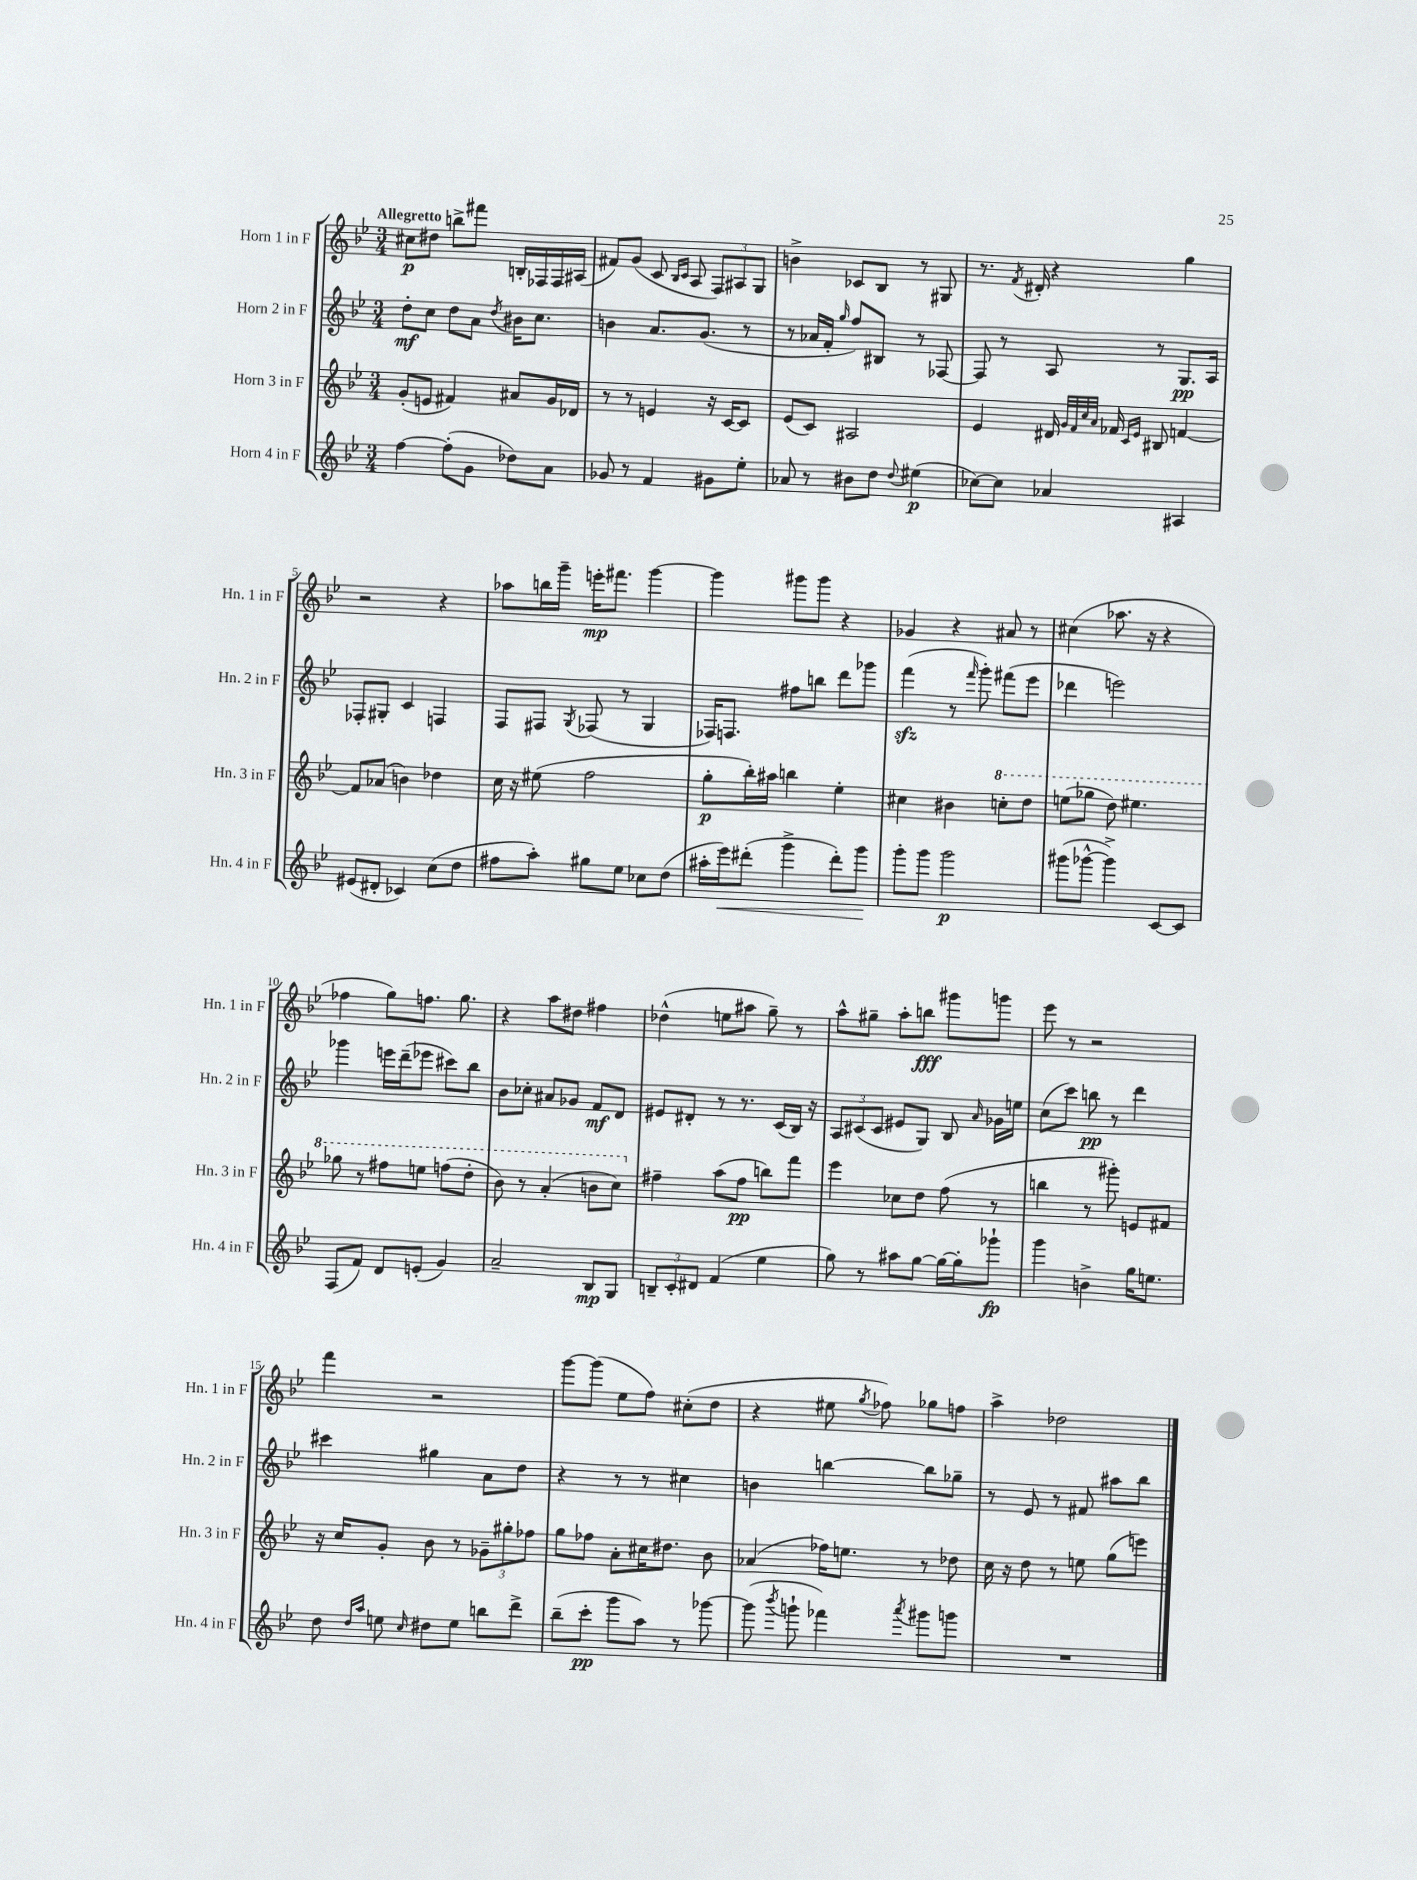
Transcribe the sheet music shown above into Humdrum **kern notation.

**kern	**dynam	**kern	**dynam	**kern	**dynam	**kern	**dynam
*part4	*part4	*part3	*part3	*part2	*part2	*part1	*part1
*staff4	*staff4	*staff3	*staff3	*staff2	*staff2	*staff1	*staff1
*I"Horn 4 in F	*	*I"Horn 3 in F	*	*I"Horn 2 in F	*	*I"Horn 1 in F	*
*I'Hn. 4 in F	*	*I'Hn. 3 in F	*	*I'Hn. 2 in F	*	*I'Hn. 1 in F	*
*clefG2	*	*clefG2	*	*clefG2	*	*clefG2	*
*k[b-e-]	*	*k[b-e-]	*	*k[b-e-]	*	*k[b-e-]	*
*M3/4	*	*M3/4	*	*M3/4	*	*M3/4	*
=1	=1	=1	=1	=1	=1	=1	=1
!	!	!	!	!	!	!LO:TX:a:B:t=Allegretto	!
[4ff\	.	(8g'/L	.	8dd'\L	mf	8cc#X\L	p
.	.	8en/J	.	8cc\J	.	8dd#X\J	.
(8ff'\L]	.	4f#X/)	.	8dd\L	.	8bbn^\L	.
8g\J	.	.	.	8a\J	.	8fff#X\J	.
.	.	.	.	8qdd/	.	.	.
8dd-X\L)	.	8a#X/L	.	16b#X\KL	.	16Bn'/LL	.
.	.	.	.	8.cc\J	.	16F-X/	.
8a\J	.	16g/L	.	.	.	16F-/	.
.	.	16d-X/JJ	.	.	.	(16A#X/JJ	.
=2	=2	=2	=2	=2	=2	=2	=2
8g-X/	.	8r	.	4bn\	.	8f#X/L)	.
8r	.	8r	.	.	.	(8g/J	.
4f/	.	4en/	.	8.a/L	.	8c/	.
.	.	.	.	.	.	16qqB-/LL	.
.	.	.	.	.	.	16qqc/JJ	.
.	.	.	.	.	.	8A/	.
.	.	.	.	(8.g/J	.	.	.
8g#X\L	.	16r	.	.	.	12F/L)	.
.	.	[16c/KL	.	.	.	.	.
.	.	.	.	.	.	12A#X/	.
8ee-'\J	.	8c/J]	.	8r	.	.	.
.	.	.	.	.	.	12G/J	.
=3	=3	=3	=3	=3	=3	=3	=3
8a-X/	.	(8e-/L	.	8r	.	4bn^\	.
8r	.	8c/J)	.	16a-X/LL	.	.	.
.	.	.	.	16f'/JJ	.	.	.
.	.	.	.	16qqgg/	.	.	.
8b#X\L	.	2A#X/	.	8ff/L)	.	8c-X/L	.
8dd\J	.	.	.	8B#X/J	.	8B-/J	.
8qqdd/	.	.	.	.	.	.	.
(4ee#X\	p	.	.	8r	.	8r	.
.	.	.	.	[8F-X/	.	8G#X/	.
=4	=4	=4	=4	=4	=4	=4	=4
[8cc-X\L)	.	4e-/	.	8F-/]	.	8.r	.
8cc-\J]	.	.	.	8r	.	.	.
.	.	.	.	.	.	8qf/	.
.	.	.	.	.	.	16d#X'/	.
4a-X/	.	16d#X/	.	8A/	.	4r	.
.	.	32qqg/LLL	.	.	.	.	.
.	.	32qqf/	.	.	.	.	.
.	.	32qqcc/	.	.	.	.	.
.	.	32qqa/JJJ	.	.	.	.	.
.	.	16f-X/	.	.	.	.	.
.	.	16qqc/LL	.	.	.	.	.
.	.	16qqe-/JJ	.	.	.	.	.
.	.	8B#X/	.	8r	.	.	.
4A#X/	.	[4fn/	.	8.G/L	pp	4gg\	.
.	.	.	.	16A/Jk	.	.	.
!!LO:LB:g=z
=5	=5	=5	=5	=5	=5	=5	=5
(8e#X/L	.	8f/L]	.	8F-X'/L	.	2r	.
8d#X'/J	.	(8a-X/J	.	8G#X'/J	.	.	.
4c-X/)	.	4bn\)	.	4c/	.	.	.
(8cc\L	.	4dd-X\	.	4Fn/	.	4r	.
8dd\J	.	.	.	.	.	.	.
=6	=6	=6	=6	=6	=6	=6	=6
8ff#X\L	.	16cc\	.	8F/L	.	8aa-X\L	.
.	.	16r	.	.	.	.	.
8aa'\J)	.	(8ee#X\	.	8F#X/J	.	16bbn\L	.
.	.	.	.	.	.	16ggg~\JJ	.
.	.	.	.	8qG/	.	.	.
8gg#X\L	.	2ff\	.	(8F-X/	.	16eeen'\KL	mp
.	.	.	.	.	.	8.fff#X\J	.
8ee-\J	.	.	.	8r	.	.	.
8cc-X\L	.	.	.	4G/	.	[4ggg\	.
(8dd\J	.	.	.	.	.	.	.
=7	=7	=7	=7	=7	=7	=7	=7
16aa#X'\LL	.	8gg'\L	p	16F-X/KL)	.	4ggg\]	.
!	!LO:HP:b	!	!	!	!	!	!
16eee-\J)	<	.	.	8.Fn/J	.	.	.
(8ddd#X'\J	.	16bb-'\L)	.	.	.	.	.
.	.	16aa#X\JJ	.	.	.	.	.
4ggg^\	.	4bbn\	.	8ff#X\L	.	8ggg#X\L	.
.	.	.	.	8bbn\J	.	8ggg#\J	.
8ddd#'\L)	.	4ee-'\	.	8ddd\L	.	4r	.
8ggg\J	.	.	.	8ggg-X\J	.	.	.
.	[	.	.	.	.	.	.
=8	=8	=8	=8	=8	=8	=8	=8
8ggg'\L	.	4cc#X\	.	(4fffzz\	.	4g-X/	.
8ggg\J	.	.	.	.	.	.	.
2ggg\	p	4b#X\	.	8r	.	4r	.
.	.	.	.	16qqfff/	.	.	.
.	.	.	.	8ggg'\)	.	.	.
*	*	*8va	*	*	*	*	*
.	.	8cccn'\L	.	(8fff#X\L	.	8a#X/	.
.	.	8ddd\J	.	8eee-\J	.	8r	.
=9	=9	=9	=9	=9	=9	=9	=9
(8ggg#X\L	.	(8eeen\L	.	4ddd-X\	.	(4cc#X\	.
[8ggg-X^^\J	.	8ggg-X\J	.	.	.	.	.
4ggg-^\])	.	8ddd\)	.	2eeen\)	.	8.aa-X\	.
.	.	4.eee#X\	.	.	.	.	.
.	.	.	.	.	.	16r	.
[8c/L	.	.	.	.	.	4r	.
8c/J]	.	.	.	.	.	.	.
!!LO:LB:g=z
=10	=10	=10	=10	=10	=10	=10	=10
(8F/L	.	8ggg-X\	.	4ggg-X\	.	4ff-X\	.
8f/J)	.	8r	.	.	.	.	.
8d/L	.	8fff#X\L	.	16eeen\LL	.	8gg\L)	.
.	.	.	.	(16ddd~\J	.	.	.
(8en'/J	.	8eeen\J	.	8eee-X\J	.	8.ffn\J	.
4g/)	.	(8fffn\L	.	8ccc#X\L)	.	.	.
.	.	.	.	.	.	8.gg\	.
.	.	8ddd'\J	.	8bb-\J	.	.	.
=11	=11	=11	=11	=11	=11	=11	=11
2a~/	.	8bb-\)	.	8b-\L	.	4r	.
.	.	8r	.	8cc-X'\J	.	.	.
.	.	(4aa'/	.	8a#X/L	.	8aa\L	.
.	.	.	.	8g-X/J	.	8dd#X\J	.
8B-/L	mp	8bbn\L	.	8f/L	mf	4ff#X\	.
8G/J	.	8ccc\J)	.	8d/J	.	.	.
=12	=12	=12	=12	=12	=12	=12	=12
*	*	*X8va	*	*	*	*	*
12Bn~/L	.	4ff#X~\	.	8e#X/L	.	(4dd-X^^\	.
12c'/	.	.	.	.	.	.	.
.	.	.	.	8d#X'/J	.	.	.
12d#X/J	.	.	.	.	.	.	.
(4f/	.	(8aa\L	.	8r	.	8een\L	.
.	.	8ff#\J	pp	8.r	.	8aa#X\J	.
4ee-\	.	8bbn\L)	.	.	.	8gg~\)	.
.	.	.	.	(16c/LL	.	.	.
.	.	8fff\J	.	16B-/JJ)	.	8r	.
.	.	.	.	16r	.	.	.
=13	=13	=13	=13	=13	=13	=13	=13
8gg\)	.	4eee-\	.	12A/L	.	8aa^^\L	.
.	.	.	.	(12c#X/	.	.	.
8r	.	.	.	.	.	8gg#X~\J	.
.	.	.	.	12c#/J	.	.	.
8aa#X\L	.	8cc-X\L	.	8e#X/L	.	8aa'\L	.
[8gg\J	.	8dd\J	.	8G/J)	.	8bbn\J	fff
16gg\LL_	.	(8ff\	.	8B-/	.	8ggg#X\L	.
16gg'\J]	.	.	.	.	.	.	.
.	.	.	.	16qqa/	.	.	.
8ggg-X`\J	fp	8r	.	16g-X\LL	.	8gggn\J	.
.	.	.	.	16een\JJ	.	.	.
=14	=14	=14	=14	=14	=14	=14	=14
4ggg\	.	4bbn\	.	(8cc\L	.	8eee-\	.
.	.	.	.	8ccc\J)	.	8r	.
4bn^\	.	8r	.	8bbn\	pp	2r	.
.	.	8ggg#X'\)	.	8r	.	.	.
16gg\KL	.	8en/L	.	4ddd\	.	.	.
8.een\J	.	.	.	.	.	.	.
.	.	8f#X/J	.	.	.	.	.
!!LO:LB:g=z
=15	=15	=15	=15	=15	=15	=15	=15
8dd\	.	16r	.	4ccc#X\	.	4fff\	.
.	.	16cc/KL	.	.	.	.	.
16qqdd/LL	.	.	.	.	.	.	.
16qqaa/JJ	.	.	.	.	.	.	.
8een\	.	8g'/J	.	.	.	.	.
16qqcc/	.	.	.	.	.	.	.
8dd#X\L	.	8b-\	.	4gg#X\	.	2r	.
8ee\J	.	8r	.	.	.	.	.
8bbn\L	.	12g-X~\L	.	8a\L	.	.	.
.	.	12gg#X'\	.	.	.	.	.
8ddd^\J	.	.	.	8dd\J	.	.	.
.	.	12ff-X\J	.	.	.	.	.
=16	=16	=16	=16	=16	=16	=16	=16
(8bb-~\L	.	8gg\L	.	4r	.	[8ggg\L	.
8ccc'\J	pp	8ff-X\J	.	.	.	(8ggg\J]	.
8ggg\L	.	8a'\L	.	8r	.	8ee-\L	.
8aa\J)	.	16cc#X\K	.	8r	.	8ff\J)	.
.	.	8.dd#X\J	.	.	.	.	.
8r	.	.	.	4cc#X\	.	(8cc#X'\L	.
[8ggg-X\	.	8b-\	.	.	.	8dd\J	.
=17	=17	=17	=17	=17	=17	=17	=17
(8ggg-\]	.	(4a-X/	.	4bn\	.	4r	.
8qbbb-/	.	.	.	.	.	.	.
8gggn`\	.	.	.	.	.	.	.
4fff-X\)	.	16ff-X\KL)	.	[4bbn\	.	8ee#X\	.
.	.	8.een\J	.	.	.	.	.
.	.	.	.	.	.	8qgg/	.
.	.	.	.	.	.	8ff-X\)	.
8qaaa/	.	.	.	.	.	.	.
8ggg#X\L	.	8r	.	8bb\L]	.	8gg-X\L	.
8gggn\J	.	8dd-X\	.	8gg-X~\J	.	8ffn\J	.
=18	=18	=18	=18	=18	=18	=18	=18
2.r	.	16cc\	.	8r	.	4aa^\	.
.	.	16r	.	.	.	.	.
.	.	8dd\	.	8e-/	.	.	.
.	.	8r	.	8r	.	2dd-X\	.
.	.	8een\	.	8f#X/	.	.	.
.	.	(8gg\L	.	8aa#X\L	.	.	.
.	.	8eeen\J)	.	8bb-\J	.	.	.
==	==	==	==	==	==	==	==
*-	*-	*-	*-	*-	*-	*-	*-
